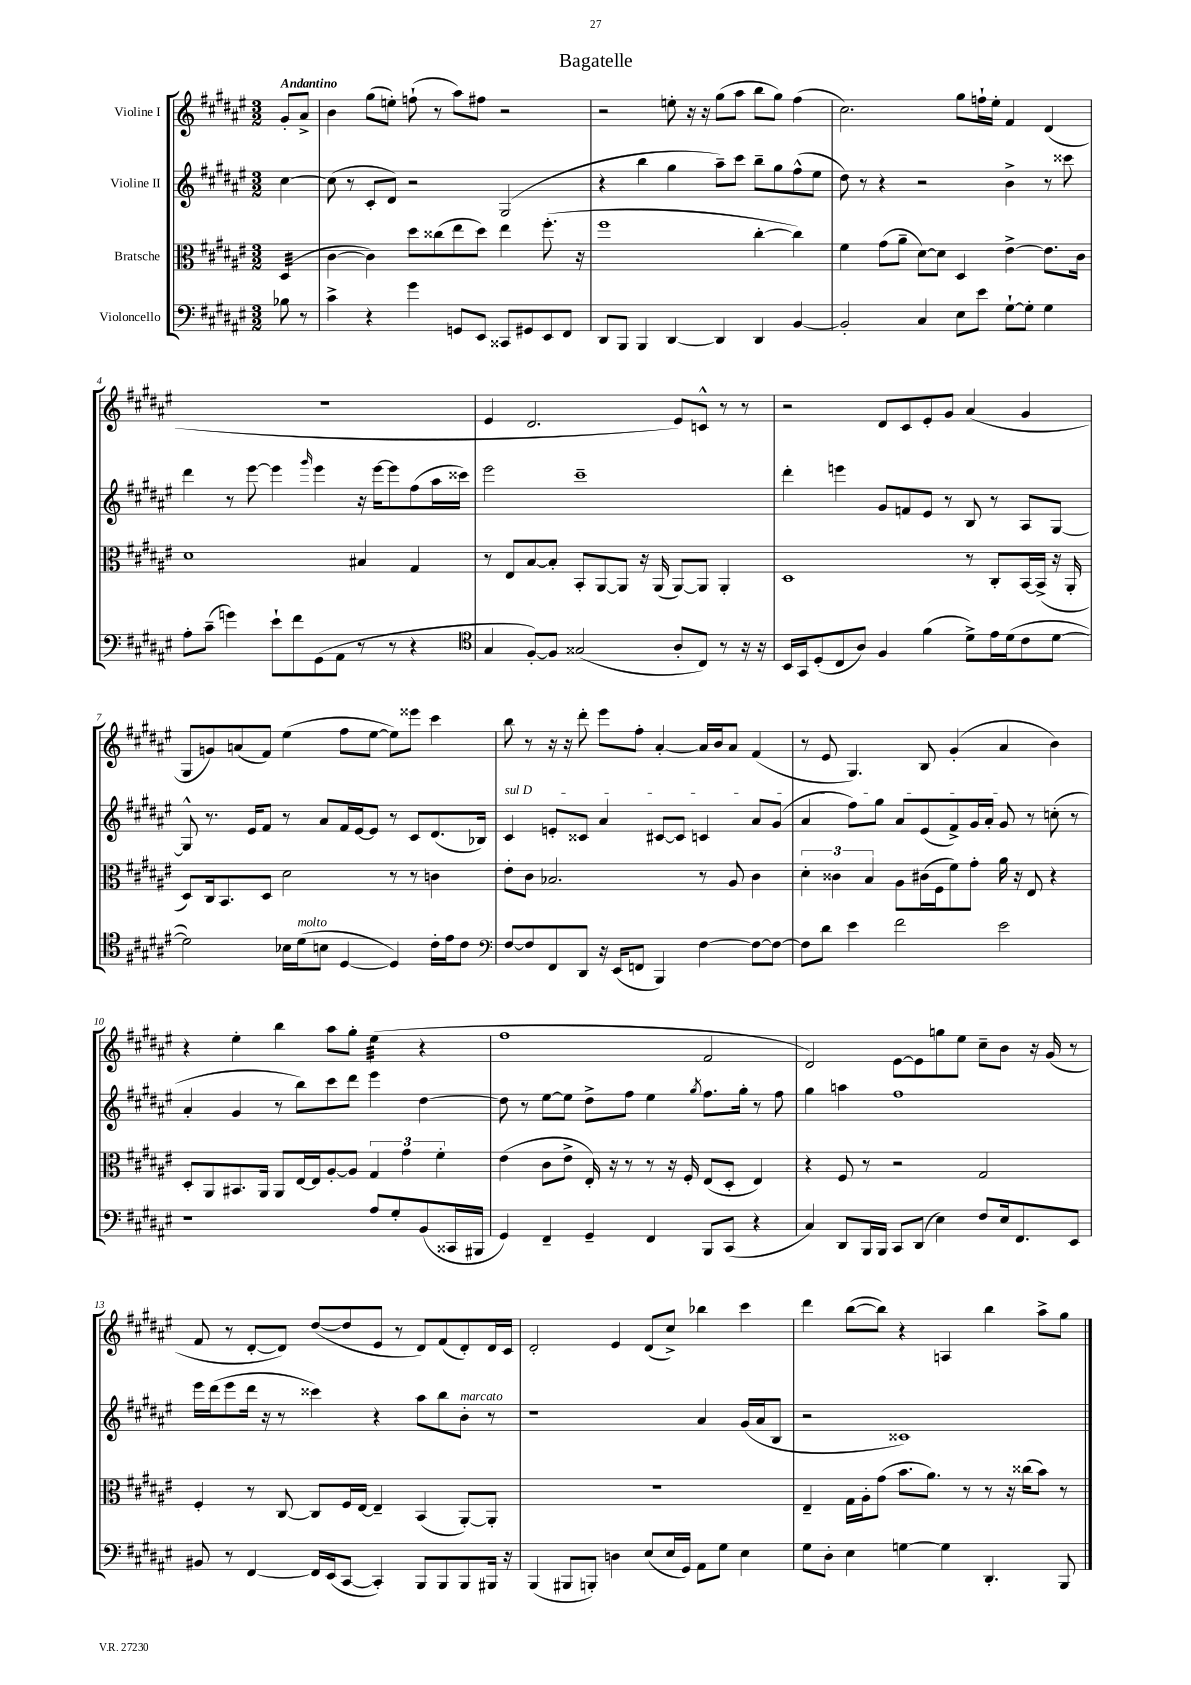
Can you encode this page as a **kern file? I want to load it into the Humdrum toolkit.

**kern	**kern	**kern	**kern
*staff4	*staff3	*staff2	*staff1
*clefF4	*clefC3	*clefG2	*clefG2
*k[f#c#g#d#a#e#]	*k[f#c#g#d#a#e#]	*k[f#c#g#d#a#e#]	*k[f#c#g#d#a#e#]
*M3/2	*M3/2	*M3/2	*M3/2
8B-\	(4D#/	[4cc#\	8g#'/L
8r	.	.	8a#^/J
=	=	=	=
4c#^\	[4c#\	(8cc#\]	4b\
.	.	8r	.
4r	4c#\])	8c#'/L	(8gg#\L
.	.	8d#/J)	8ee'\J)
4g#\	8dd#\L	2r	(8ff`\
.	(8cc##\	.	8r
8GG/L	8ee#\	.	8aa#\L)
8EE#/J	8dd#\J)	.	8ff#\J
8CC##/L	4ee#\	(2G#/	2r
8GG#/	.	.	.
8EE#/	(8.ff#'\	.	.
8FF#/J	.	.	.
.	16r	.	.
=	=	=	=
8DD#/L	1ff#	4r	2r
8BBB/J	.	.	.
4BBB/	.	4bb\	.
[4DD#/	.	4gg#\	8ee'\
.	.	.	16r
.	.	.	16r
4DD#/]	.	8aa#~\L)	(8gg#\L
.	.	8ccc#\J	8aa#\J
4DD#/	[4cc#'\	8bb~\L	8bb\L
.	.	8gg#\	8gg#\J)
[4BB/	4cc#\])	(8ff#^^\	(4ff#\
.	.	8ee#\J	.
=	=	=	=
2BB'/]	4f#\	8dd#\)	2.cc#\)
.	.	8r	.
.	(8g#\L	4r	.
.	8a#~\J	.	.
4C#/	[8d#\L)	2r	.
.	8d#\]J	.	.
8E#\L	4D#/	.	8gg#\L
8e#\J	.	.	16ff`\L
.	.	.	16ee#'\JJ
[8G#`\L	[4e#^\	4b^\	4f#/
8G#'\]J	.	.	.
4G#\	8.e#\]L	8r	(4d#/
.	.	8ccc##\	.
.	16c#\Jk	.	.
=	=	=	=
8A#'\L	1d#	4ddd#\	1.r
(8c#~\J	.	.	.
4g\)	.	8r	.
.	.	[8eee#\	.
8e#`\L	.	4eee#\]	.
8f#\	.	.	.
.	.	16qqggg#/	.
(8GG#\	.	4eee#\	.
8AA#\J	.	.	.
8r	4B#/	16r	.
.	.	[16eee#\LK	.
8r	.	8eee#\]	.
4r	4G#/	(8ff#\	.
.	.	16aa#\L	.
.	.	16ccc##\JJ)	.
=	=	=	=
*clefC4	*	*	*
4G#/	8r	2eee#\	4e#/
.	8E#/L	.	.
[8F#'/L)	[8B/	.	2.d#/
8F#/]J	8B'/]J	.	.
(2G##/	8BB'/L	1ccc#~	.
.	[8AA#/	.	.
.	8AA#/]J	.	.
.	16r	.	.
.	(16AA#/	.	.
8A#'/L	[8AA#/L)	.	8e#/L)
8C#/J)	8AA#/]J	.	8c^^/J
8r	4AA#'/	.	8r
16r	.	.	8r
16r	.	.	.
=	=	=	=
16BB/LL	1D#	4ddd#'\	2r
16GG#/J	.	.	.
(8D#'/	.	.	.
8C#/	.	4eee\	.
8A#/J)	.	.	.
4F#/	.	8g#/L	8d#/L
.	.	8f/	8c#/
(4f#\	.	8e#/J	8e#'/
.	.	8r	8g#/J
8d#^\L)	8r	8B/	(4a#/
16e#\L	8C#'/L	8r	.
(16d#\J	.	.	.
8c#\	[16BB/L	8A#/L	4g#/
.	(16BB^/]JJ	.	.
[8d#\J	16r	[8G#/J	.
.	16AA#'/	.	.
=	=	=	=
2d#\])	8D#/L)	8G#^^/]	8G#/L
.	16C#/k	8.r	8g/)
.	8.BB/	.	.
.	.	.	(8a/
.	.	16e#/LK	.
.	8D#/J	8f#/J	8f#/J)
16B-\LL	2d#\	8r	(4ee#\
(16d#\J	.	.	.
8B\J	.	8a#/L	.
[4D#/	.	16f#/L	8ff#\L
.	.	[16e#/J	.
.	.	8e#/]J	[8ee#\J
4D#/])	8r	8r	8ee#\]L)
.	8r	8c#/L	8eee##\J
16c#'\LL	4c\	(8.d#/	4ccc#\
16e#\J	.	.	.
8c#\J	.	.	.
.	.	16B-/Jk)	.
=	=	=	=
*clefF4	*	*	*
[8F#/L	8e#'\L	4c#/	8bb\
8F#/]	8c#\J	.	8r
8FF#/	2.B-/	8e'/L	16r
.	.	.	16r
8DD#/J	.	8c##/J	8ddd#'\
16r	.	4a#/	8eee#\L
(16EE#/LK	.	.	.
8FF/J	.	.	8ff#'\J
4BBB/)	.	[8c#/L	[4a#'/
.	.	8c#/]J	.
[4F#\	8r	4c/	16a#/]LL
.	.	.	16b/J
.	8A#/	.	8a#/J
8F#\_L	4c#\	8a#/L	(4f#/
8F#\_J	.	(8g#/J	.
=	=	=	=
8F#\]L	6d#'\	4a#/	8r
8d#\J	.	.	8e#/
.	6c##\	.	.
4e#\	.	8ff#\L)	4.G#/)
.	6B/	.	.
.	.	8gg#\J	.
2f#\	8A#\L	8a#/L	.
.	(16c#\L	(8e#/	8B/
.	16F#\J	.	.
.	8f#\)	8f#^/)	(4g#'/
.	8g#'\J	16g#/L	.
.	.	16a#'/JJ	.
2e#\	16a#\	8g#/	4a#/
.	16r	.	.
.	8E#/	8r	.
.	4r	(8cc'\	4b\)
.	.	8r	.
=	=	=	=
1r	8D#'/L	4a#'/	4r
.	8AA#/	.	.
.	8.BB#/	4g#/	4ee#'\
.	16AA#/Jk	.	.
.	8AA#/L	8r	4bb\
.	[16E#/L	8bb\L)	.
.	16E#/]J	.	.
.	[8A#'/	8ccc#\	8aa#\L
.	8A#/]J	8ddd#\J	8gg#'\J
8A#/L	6G#/	4eee#\	(4ee#\
8G#'/	.	.	.
.	6g#\	.	.
(8BB/	.	[4dd#\	4r
.	6f#'\	.	.
16CC##/L	.	.	.
16BBB#/JJ	.	.	.
=	=	=	=
4GG#/)	(4e#\	8dd#\]	1ff#
.	.	8r	.
4FF#~/	8c#\L	[8ee#\L	.
.	8e#^\J	8ee#\]J	.
4GG#~/	16E#'/)	8dd#^\L	.
.	16r	.	.
.	8r	8ff#\J	.
4FF#/	8r	4ee#\	.
.	16r	.	.
.	16F#'/	.	.
.	.	8qgg#/	.
8BBB/L	(8E#/L	8.ff#\L	2f#/
(8CC#/J	8D#'/J	.	.
.	.	16gg#'\Jk	.
4r	4E#/)	8r	.
.	.	8ff#\	.
=	=	=	=
4C#/)	4r	4gg#\	2d#/)
8DD#/L	8F#/	4aa\	.
16BBB/L	8r	.	.
16BBB/JJ	.	.	.
8CC#/L	2r	1ff#	[8e#\L
(8DD#/J	.	.	8e#\]
4E#\)	.	.	8gg\
.	.	.	8ee#\J
8F#/L	2G#/	.	8cc#~\L
16E#/k	.	.	8b\J
8.FF#/	.	.	.
.	.	.	16r
.	.	.	(16g#/
8EE#/J	.	.	8r
=	=	=	=
8BB#/	4F#'/	16eee#\LL	8f#/
.	.	(16ddd#\J	.
8r	.	8eee#\	8r
[4FF#/	8r	16ddd#\Jk	[8d#'/L
.	.	16r	.
.	[8C#/	8r	8d#/]J)
16FF#/]LL	8C#/]L	4ccc##\)	([8dd#/L
(16EE#/J	.	.	.
[8CC#/J	16F#/L	.	8dd#/]
.	[16E#/JJ	.	.
4CC#'/])	4E#~/]	4r	8e#/J
.	.	.	8r
8BBB/L	(4BB/	8aa#\L	8d#/L)
8BBB/	.	8bb\	(8f#/
8BBB/	[8AA#'/L)	8b'\J	8d#'/)
16BBB#/Jk	8AA#'/]J	8r	16d#/L
16r	.	.	16c#/JJ
=	=	=	=
(4BBB/	1.r	1r	2d#'/
8BBB#/L	.	.	.
8BBB'/J)	.	.	.
4D\	.	.	4e#/
(8E#/L	.	.	(8d#/L
16E#/L	.	.	8cc#^/J)
16GG#/JJ)	.	.	.
8AA#\L	.	4a#/	4bb-\
8G#\J	.	.	.
4E#\	.	(16g#/LL	4ccc#\
.	.	16a#/J	.
.	.	8B/J	.
=	=	=	=
8G#\L	4E#~/	2r	4ddd#\
8D#'\J	.	.	.
4E#\	16G#\LL	.	([8bb\L
.	16A#'\J	.	.
.	(8g#\J	.	8bb\]J)
[4G\	8.b\L	1c##)	4r
.	8.a#\J)	.	.
4G\]	.	.	4A/
.	8r	.	.
4.DD#'/	8r	.	4bb\
.	16r	.	.
.	(16cc##\LK	.	.
.	8b\J)	.	8aa#^\L
8BBB/	8r	.	8gg#\J
==	==	==	==
*-	*-	*-	*-
